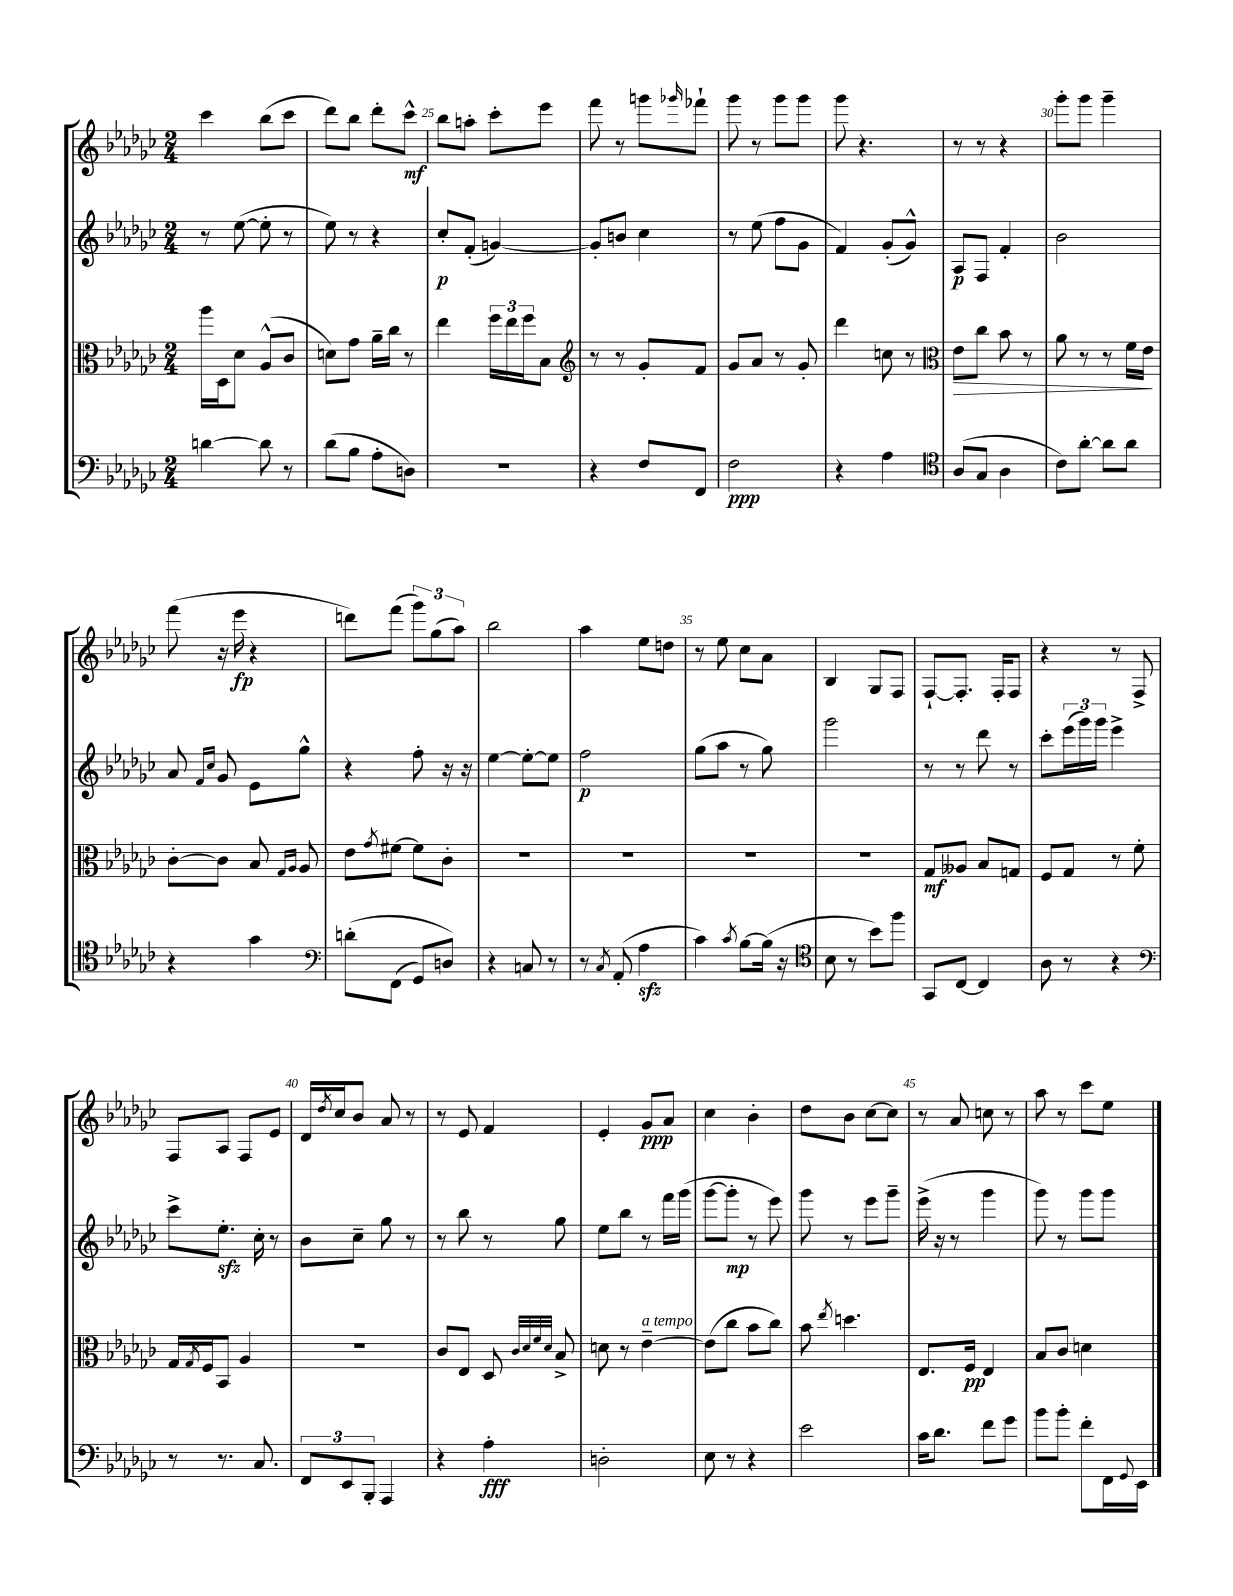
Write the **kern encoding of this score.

**kern	**dynam	**kern	**dynam	**kern	**dynam	**kern	**dynam
*part4	*part4	*part3	*part3	*part2	*part2	*part1	*part1
*staff4	*staff4	*staff3	*staff3	*staff2	*staff2	*staff1	*staff1
*clefF4	*	*clefC3	*	*clefG2	*	*clefG2	*
*k[b-e-a-d-g-c-]	*	*k[b-e-a-d-g-c-]	*	*k[b-e-a-d-g-c-]	*	*k[b-e-a-d-g-c-]	*
*M2/4	*	*M2/4	*	*M2/4	*	*M2/4	*
=23	=23	=23	=23	=23	=23	=23	=23
[4dn\	.	16aa-\LL	.	8r	.	4ccc-\	.
.	.	16D-\J	.	.	.	.	.
.	.	8d-\J	.	([8ee-\	.	.	.
8d\]	.	(8A-^^/L	.	8ee-'\]	.	(8bb-\L	.
8r	.	8c-/J	.	8r	.	8ccc-\J	.
=24	=24	=24	=24	=24	=24	=24	=24
(8d-\L	.	8dn\L)	.	8ee-\)	.	8ddd-\L)	.
8B-\J	.	8g-\J	.	8r	.	8bb-\J	.
8A-'\L	.	16a-~\LL	.	4r	.	8ddd-'\L	.
.	.	16cc-\JJ	.	.	.	.	.
8Dn\J)	.	8r	.	.	.	8ccc-^^\J	mf
=25	=25	=25	=25	=25	=25	=25	=25
2r	.	4ee-\	.	8cc-'/L	p	8bb-\L	.
.	.	.	.	(8f'/J	.	8aan'\J	.
.	.	24ff\LL	.	[4gn/)	.	8ccc-'\L	.
.	.	24ee-\	.	.	.	.	.
.	.	24ff\J	.	.	.	.	.
.	.	8B-\J	.	.	.	8eee-\J	.
=26	=26	=26	=26	=26	=26	=26	=26
*	*	*clefG2	*	*	*	*	*
4r	.	8r	.	8g'/L]	.	8fff\	.
.	.	8r	.	8bn/J	.	8r	.
8F/L	.	8g-'/L	.	4cc-\	.	8gggn\L	.
.	.	.	.	.	.	16qqggg-X/	.
8FF/J	.	8f/J	.	.	.	8fff-X`\J	.
=27	=27	=27	=27	=27	=27	=27	=27
2F\	ppp	8g-/L	.	8r	.	8ggg-\	.
.	.	8a-/J	.	(8ee-\	.	8r	.
.	.	8r	.	8ff\L	.	8ggg-\L	.
.	.	8g-'/	.	8g-\J	.	8ggg-\J	.
=28	=28	=28	=28	=28	=28	=28	=28
4r	.	4ddd-\	.	4f/)	.	8ggg-\	.
.	.	.	.	.	.	4.r	.
4A-\	.	8ccn\	.	(8g-'/L	.	.	.
.	.	8r	.	8g-^^/J)	.	.	.
=29	=29	=29	=29	=29	=29	=29	=29
*clefC4	*	*clefC3	*	*	*	*	*
!	!	!	!LO:HP:b	!	!	!	!
(8A-/L	.	8e-\L	>	8A-/L	p	8r	.
8G-/J	.	8cc-\J	.	8F/J	.	8r	.
4A-\	.	8b-\	.	4f'/	.	4r	.
.	.	8r	.	.	.	.	.
=30	=30	=30	=30	=30	=30	=30	=30
8c-\L)	.	8a-\	.	2b-\	.	8ggg-'\L	.
[8a-'\J	.	8r	.	.	.	8ggg-\J	.
8a-\L]	.	8r	.	.	.	4ggg-~\	.
8a-\J	.	16f\LL	.	.	.	.	.
.	.	16e-\JJ	.	.	.	.	.
.	.	.	]	.	.	.	.
!!LO:LB:g=z
=31	=31	=31	=31	=31	=31	=31	=31
4r	.	[8c-'\L	.	8a-/	.	(8fff\	.
.	.	.	.	16qqf/LL	.	.	.
.	.	.	.	16qqcc-/JJ	.	.	.
.	.	8c-\J]	.	8g-/	.	16r	.
.	.	.	.	.	.	16eee-\	fp
4g-\	.	8B-/	.	8e-\L	.	4r	.
.	.	16qqG-/LL	.	.	.	.	.
.	.	16qqA-/JJ	.	.	.	.	.
.	.	8A-/	.	8gg-^^\J	.	.	.
=32	=32	=32	=32	=32	=32	=32	=32
*clefF4	*	*	*	*	*	*	*
(8dn'\L	.	8e-\L	.	4r	.	8dddn\L)	.
.	.	8qg-/	.	.	.	.	.
(8FF\J	.	[8f#X\J	.	.	.	(8fff\J	.
8GG-/L)	.	8f#\L]	.	8ff'\	.	12ggg-\L)	.
.	.	.	.	.	.	(12gg-\	.
8Dn/J)	.	8c-'\J	.	16r	.	.	.
.	.	.	.	.	.	12aa-\J)	.
.	.	.	.	16r	.	.	.
=33	=33	=33	=33	=33	=33	=33	=33
4r	.	2r	.	[4ee-\	.	2bb-\	.
8Cn/	.	.	.	8ee-'\L_	.	.	.
8r	.	.	.	8ee-\J]	.	.	.
=34	=34	=34	=34	=34	=34	=34	=34
8r	.	2r	.	2ff\	p	4aa-\	.
8qC-/	.	.	.	.	.	.	.
(8AA-'/	.	.	.	.	.	.	.
4A-zz\	.	.	.	.	.	8ee-\L	.
.	.	.	.	.	.	8ddn\J	.
=35	=35	=35	=35	=35	=35	=35	=35
4c-\)	.	2r	.	(8gg-\L	.	8r	.
.	.	.	.	8aa-\J	.	8ee-\	.
8qc-/	.	.	.	.	.	.	.
[8B-\L	.	.	.	8r	.	8cc-\L	.
(16B-\Jk]	.	.	.	8gg-\)	.	8a-\J	.
16r	.	.	.	.	.	.	.
=36	=36	=36	=36	=36	=36	=36	=36
*clefC4	*	*	*	*	*	*	*
8B-\	.	2r	.	2ggg-\	.	4B-/	.
8r	.	.	.	.	.	.	.
8b-\L)	.	.	.	.	.	8G-/L	.
8ff\J	.	.	.	.	.	8F/J	.
=37	=37	=37	=37	=37	=37	=37	=37
8GG-/L	.	8G-/L	mf	8r	.	[8F`/L	.
[8C-/J	.	8A--X/J	.	8r	.	8.F'/J]	.
4C-/]	.	8B-/L	.	8ddd-\	.	.	.
.	.	.	.	.	.	16F'/KL	.
.	.	8Gn/J	.	8r	.	8F/J	.
=38	=38	=38	=38	=38	=38	=38	=38
8A-\	.	8F/L	.	8ccc-'\L	.	4r	.
8r	.	8G-/J	.	(24eee-\L	.	.	.
.	.	.	.	24ggg-\)	.	.	.
.	.	.	.	24ggg-\JJ	.	.	.
4r	.	8r	.	4eee-^\	.	8r	.
.	.	8f'\	.	.	.	8F^/	.
!!LO:LB:g=z
=39	=39	=39	=39	=39	=39	=39	=39
*clefF4	*	*	*	*	*	*	*
8r	.	16G-/LL	.	8ccc-^\L	.	8F/L	.
.	.	8qG-/	.	.	.	.	.
.	.	16F/J	.	.	.	.	.
8.r	.	8BB-/J	.	8.ee-zz'\J	.	8A-/J	.
.	.	4A-/	.	.	.	8F/L	.
8.C-/	.	.	.	16cc-'\	.	.	.
.	.	.	.	8r	.	8e-/J	.
=40	=40	=40	=40	=40	=40	=40	=40
12FF/L	.	2r	.	8b-\L	.	16d-/LL	.
.	.	.	.	.	.	8qdd-/	.
.	.	.	.	.	.	16cc-/J	.
12EE-/	.	.	.	.	.	.	.
.	.	.	.	8cc-~\J	.	8b-/J	.
12BBB-'/J	.	.	.	.	.	.	.
4AAA-/	.	.	.	8gg-\	.	8a-/	.
.	.	.	.	8r	.	8r	.
=41	=41	=41	=41	=41	=41	=41	=41
4r	.	8c-/L	.	8r	.	8r	.
.	.	8E-/J	.	8bb-\	.	8e-/	.
4A-'\	fff	8D-/	.	8r	.	4f/	.
.	.	32qqc-/LLL	.	.	.	.	.
.	.	32qqd-/	.	.	.	.	.
.	.	32qqf/	.	.	.	.	.
.	.	32qqd-/JJJ	.	.	.	.	.
.	.	8B-^/	.	8gg-\	.	.	.
=42	=42	=42	=42	=42	=42	=42	=42
2Dn'\	.	8dn\	.	8ee-\L	.	4e-'/	.
.	.	8r	.	8bb-\J	.	.	.
!	!	!LO:TX:a:i:t=a tempo	!	!	!	!	!
.	.	[4e-~\	.	8r	.	8g-/L	ppp
.	.	.	.	16fff\LL	.	8a-/J	.
.	.	.	.	(16ggg-\JJ	.	.	.
=43	=43	=43	=43	=43	=43	=43	=43
8E-\	.	(8e-\L]	.	[8ggg-\L	.	4cc-\	.
8r	.	8cc-\J	.	8ggg-'\J]	mp	.	.
4r	.	8b-\L	.	8r	.	4b-'\	.
.	.	8cc-\J)	.	8eee-\)	.	.	.
=44	=44	=44	=44	=44	=44	=44	=44
2e-\	.	8b-\	.	8ggg-\	.	8dd-\L	.
.	.	8qee-/	.	.	.	.	.
.	.	4.ddn\	.	8r	.	8b-\J	.
.	.	.	.	8eee-\L	.	[8cc-\L	.
.	.	.	.	8ggg-~\J	.	8cc-\J]	.
=45	=45	=45	=45	=45	=45	=45	=45
16c-\KL	.	8.E-/L	.	(16eee-^\	.	8r	.
8.d-\J	.	.	.	16r	.	.	.
.	.	.	.	8r	.	8a-/	.
.	.	16F/Jk	pp	.	.	.	.
8f\L	.	4E-/	.	4ggg-\	.	8ccn\	.
8g-\J	.	.	.	.	.	8r	.
=46	=46	=46	=46	=46	=46	=46	=46
8b-\L	.	8B-/L	.	8ggg-\)	.	8aa-\	.
8b-'\J	.	8c-/J	.	8r	.	8r	.
8f'\L	.	4dn\	.	8ggg-\L	.	8ccc-\L	.
16FF\L	.	.	.	8ggg-\J	.	8ee-\J	.
8qqGG-/	.	.	.	.	.	.	.
16EE-\JJ	.	.	.	.	.	.	.
==	==	==	==	==	==	==	==
*-	*-	*-	*-	*-	*-	*-	*-
